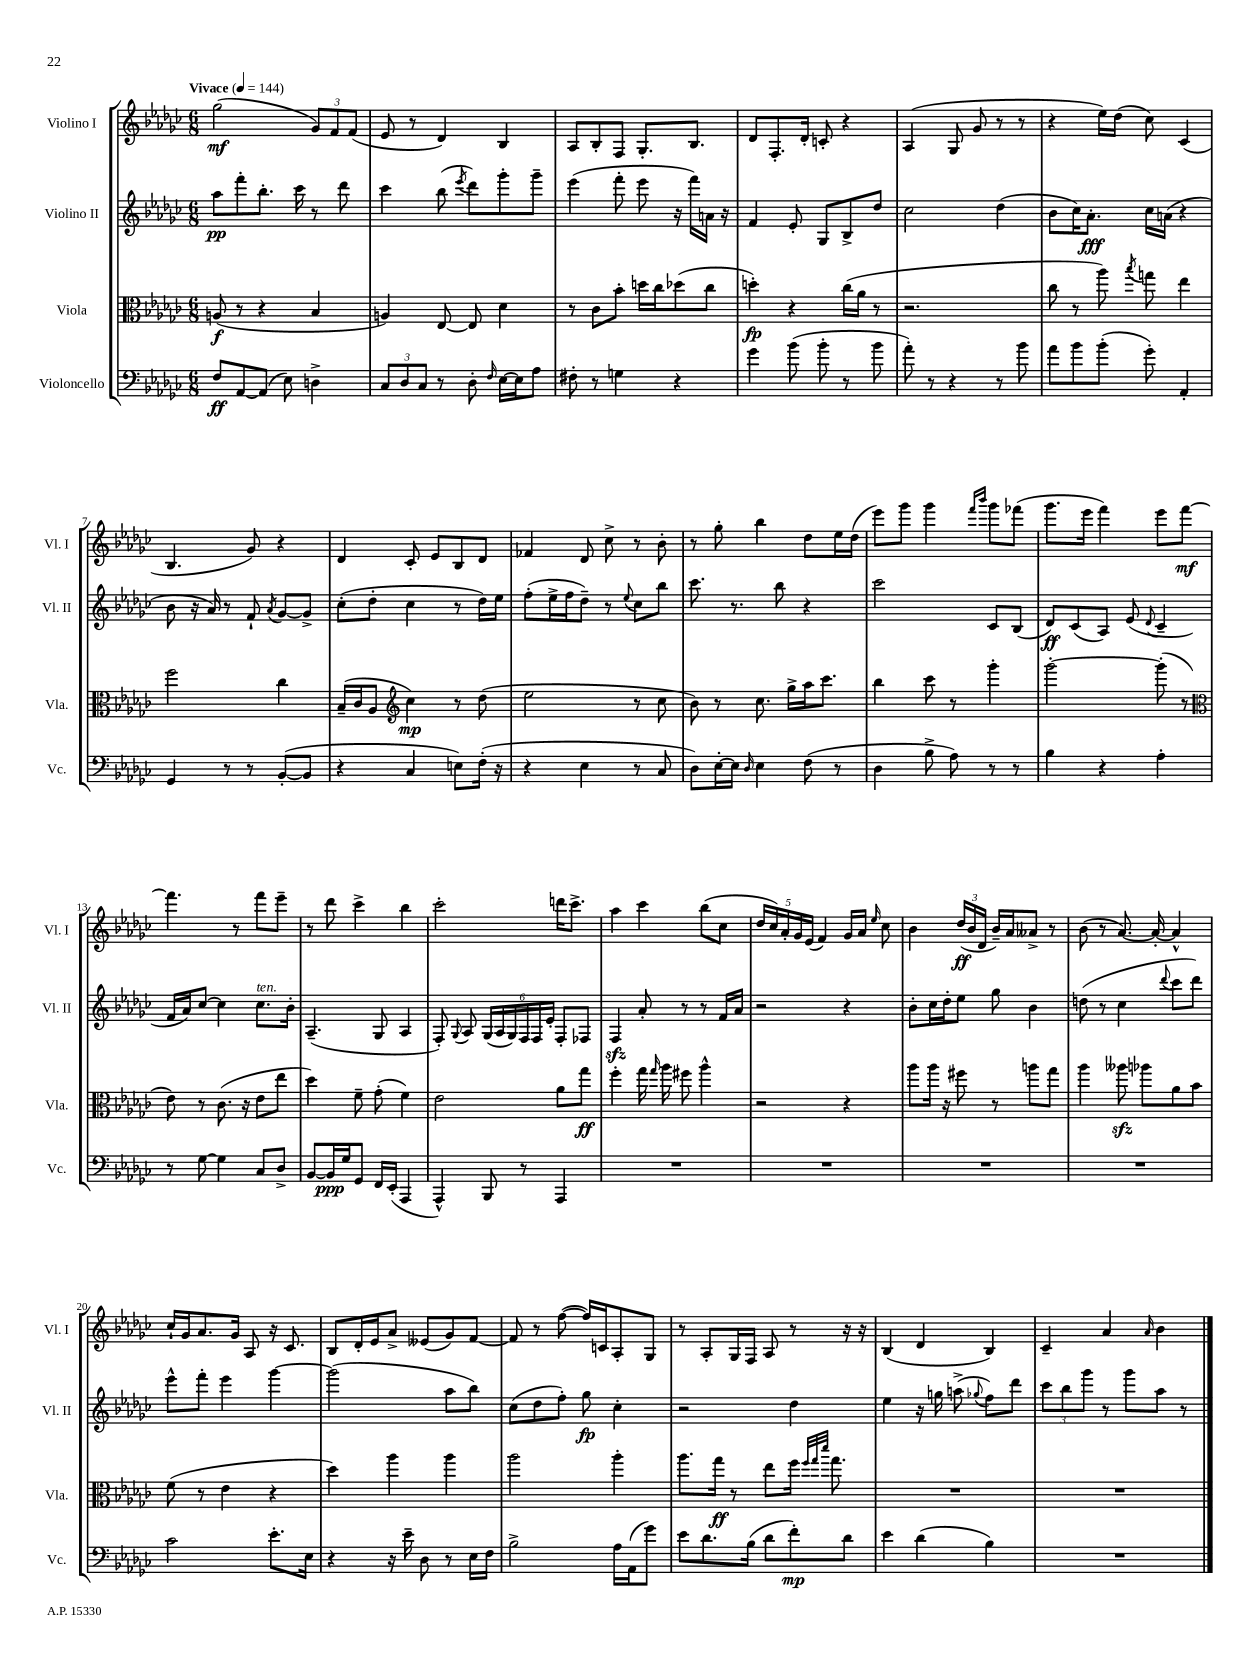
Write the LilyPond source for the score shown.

<<
\new StaffGroup <<
\new Staff = "s0" \with { instrumentName = "Violino I" shortInstrumentName = "Vl. I" } {
    \clef treble \key ges \major \numericTimeSignature \time 6/8 \tempo "Vivace" 4 = 144
    \autoBeamOff ges''2\mf( \tuplet 3/2 { ges'8[) f'8 f'8]( } |
    ees'8 r8 des'4) bes4 |
    aes8[ bes8-. f8] ges8.[-. bes8.] |
    des'8[ f8.-. des'16]-. c'8-. r4 |
    aes4( ges8 ges'8 r8 r8 |
    r4 ees''16[) des''16]( ces''8) ces'4( |
    bes4. ges'8) r4 |
    des'4 ces'8-. ees'8[ bes8 des'8] |
    fes'4 des'8 ces''8-> r8 bes'8-. |
    r8 ges''8-. bes''4 des''8[ ees''16 des''16]( |
    ees'''8[) ges'''8] ges'''4 \grace { f'''16[ bes'''16] } ges'''8[ fes'''8]( |
    ges'''8.[ ees'''16] f'''4) ees'''8[ f'''8]~\mf |
    f'''4. r8 f'''8[ ees'''8]-- |
    r8 des'''8 ces'''4-> bes''4 |
    ces'''2-. d'''16[ ces'''8.]-> |
    aes''4 ces'''4 bes''8[( ces''8] |
    \tuplet 5/4 { des''16[ ces''16) aes'16-. ges'16 ees'16]( } f'4) ges'16[ aes'16] \grace { ees''16 } ces''8 |
    bes'4 \tuplet 3/2 { des''16[\ff( bes'16 des'16] } bes'16[--) aes'16 aeses'8]-> r8 |
    bes'8( r8 aes'8.~) aes'16~-. aes'4-^ |
    ces''16[-! ges'16 aes'8. ges'16] aes8 r16 ces'8. |
    bes8[ des'16-. ees'16 aes'8]-> eeses'8[( ges'8) f'8]~ |
    f'8 r8 f''8~( f''16[) c'16 aes8-. ges8] |
    r8 aes8[-. ges16 f16] aes8 r8 r16 r16 |
    bes4( des'4 bes4) |
    ces'4-- aes'4 \grace { aes'16 } bes'4 \bar "|." |
}
\new Staff = "s1" \with { instrumentName = "Violino II" shortInstrumentName = "Vl. II" } {
    \clef treble \key ges \major \numericTimeSignature \time 6/8
    \autoBeamOff aes''8[\pp f'''8-. bes''8.]-. ces'''16 r8 des'''8 |
    ces'''4 bes''8( \acciaccatura { ees'''8 } des'''8[) ges'''8-. ges'''8]-- |
    ees'''4( f'''8-. ees'''8 r16 f'''16[) a'16] r16 |
    f'4 ees'8-. ges8[ bes8-> des''8] |
    ces''2 des''4( |
    bes'8[ ces''16) aes'8.]-.\fff ces''16[ a'16]( r4 |
    bes'8 r16 aes'16) r8 f'8-! \acciaccatura { aes'8 } ges'8[~ ges'8]-> |
    ces''8[-.( des''8]-. ces''4 r8 des''16[) ees''16] |
    f''8[-.( ees''16-> f''16 des''8]--) r8 \appoggiatura { ees''8 } ces''8[ bes''8] |
    ces'''8. r8. bes''8 r4 |
    ces'''2 ces'8[ bes8]( |
    des'8[\ff) ces'8( aes8]) ees'8( \appoggiatura { des'8 } ces'4-- |
    f'16[ aes'16) ces''8]~ ces''4 ces''8.[^\markup { \italic "ten." } bes'16]-. |
    aes4.--( ges8 aes4 |
    f8-.) \appoggiatura { ges8 } aes8 \tuplet 6/4 { ges16[( aes16 ges16) f16 f16 ees'16]-. } f8[-. fes8] |
    f4\sfz aes'8-. r8 r8 f'16[ aes'16] |
    r2 r4 |
    bes'8[-. ces''16 des''16-. ees''8] ges''8 bes'4 |
    d''8( r8 ces''4 \appoggiatura { des'''8 } ces'''8[ des'''8]) |
    ees'''8[-^ f'''8]-. ees'''4 ges'''4~ |
    ges'''2( aes''8[ bes''8]) |
    ces''8[( des''8 f''8]-.) ges''8\fp ces''4-. |
    r2 des''4 |
    ees''4 r16 g''16 a''8->( \appoggiatura { ges''8 } f''8[) des'''8] |
    \tuplet 3/2 { ces'''8[ bes''8 ges'''8] } r8 ges'''8[ aes''8] r8 \bar "|." |
}
\new Staff = "s2" \with { instrumentName = "Viola" shortInstrumentName = "Vla." } {
    \clef alto \key ges \major \numericTimeSignature \time 6/8
    \autoBeamOff a8\f( r8 r4 bes4 |
    a4) ees8~ ees8 des'4 |
    r8 ces'8[ bes'8]-. d''16[ ces''16 des''8( ces''8] |
    d''4-.\fp) r4 ces''16[( aes'16] r8 |
    r2. |
    ces''8 r8 aes''8) \acciaccatura { bes''8 } g''8 ees''4 |
    f''2 ces''4 |
    bes16[--( ces'16 aes8] \clef treble ces''4\mp) r8 des''8( |
    ees''2 r8 ces''8 |
    bes'8) r8 ces''8. ges''16[-> aes''16 ces'''8.] |
    bes''4 ces'''8 r8 ges'''4-. |
    ges'''2~-. ges'''8-.( r8 |
    \clef alto ees'8) r8 ces'8.( r16 ees'8[ ees''8] |
    des''4) f'8-- ges'8-.( f'4) |
    ees'2 aes'8[ ges''8]\ff |
    f''4-. ges''16 \grace { ges''16 } aes''16 fis''8 aes''4-^ |
    r2 r4 |
    aes''8[ aes''16] r16 fis''8 r8 a''8[ ges''8] |
    aes''4 aeses''8\sfz aes''8[ aes'8 bes'8] |
    f'8( r8 ees'4 r4 |
    des''4) aes''4 aes''4 |
    aes''2 aes''4-. |
    aes''8.[ ges''16]\ff r8 ees''8[ f''16] \grace { f''32[ ges''32 des'''32] } ges''8. |
    R2. |
    R2. \bar "|." |
}
\new Staff = "s3" \with { instrumentName = "Violoncello" shortInstrumentName = "Vc." } {
    \clef bass \key ges \major \numericTimeSignature \time 6/8
    \autoBeamOff f8[\ff aes,8~ aes,8]( ees8) d4-> |
    \tuplet 3/2 { ces8[ des8 ces8] } r8 des8-. \grace { f16 } ees16[~ ees16 aes8] |
    fis8-. r8 g4 r4 |
    ges'4 bes'8( bes'8-. r8 bes'8 |
    aes'8-.) r8 r4 r8 bes'8 |
    aes'8[ bes'8 bes'8]-.( ges'8-.) aes,4-. |
    ges,4 r8 r8 bes,8[~-.( bes,8] |
    r4 ces4 e8[) f16]-.( r16 |
    r4 ees4 r8 ces8 |
    des8[) ees16~-. ees16] \grace { des16 } ees4 f8( r8 |
    des4 bes8-> aes8) r8 r8 |
    bes4 r4 aes4-. |
    r8 ges8~ ges4 ces8[ des8]-> |
    bes,8[~ bes,16\ppp ges16 ges,8] f,16[ ees,16]-.( aes,,4 |
    aes,,4-^) bes,,8 r8 aes,,4 |
    R2. |
    R2. |
    R2. |
    R2. |
    ces'2 ees'8.[-. ees16] |
    r4 r16 ees'16-- des8 r8 ees16[ f16] |
    bes2-> aes16[ aes,16( ges'8]) |
    ees'8[ des'8. bes16]( des'8[ f'8-.\mp) des'8] |
    ees'4 des'4( bes4) |
    R2. \bar "|." |
}
>>
>>
